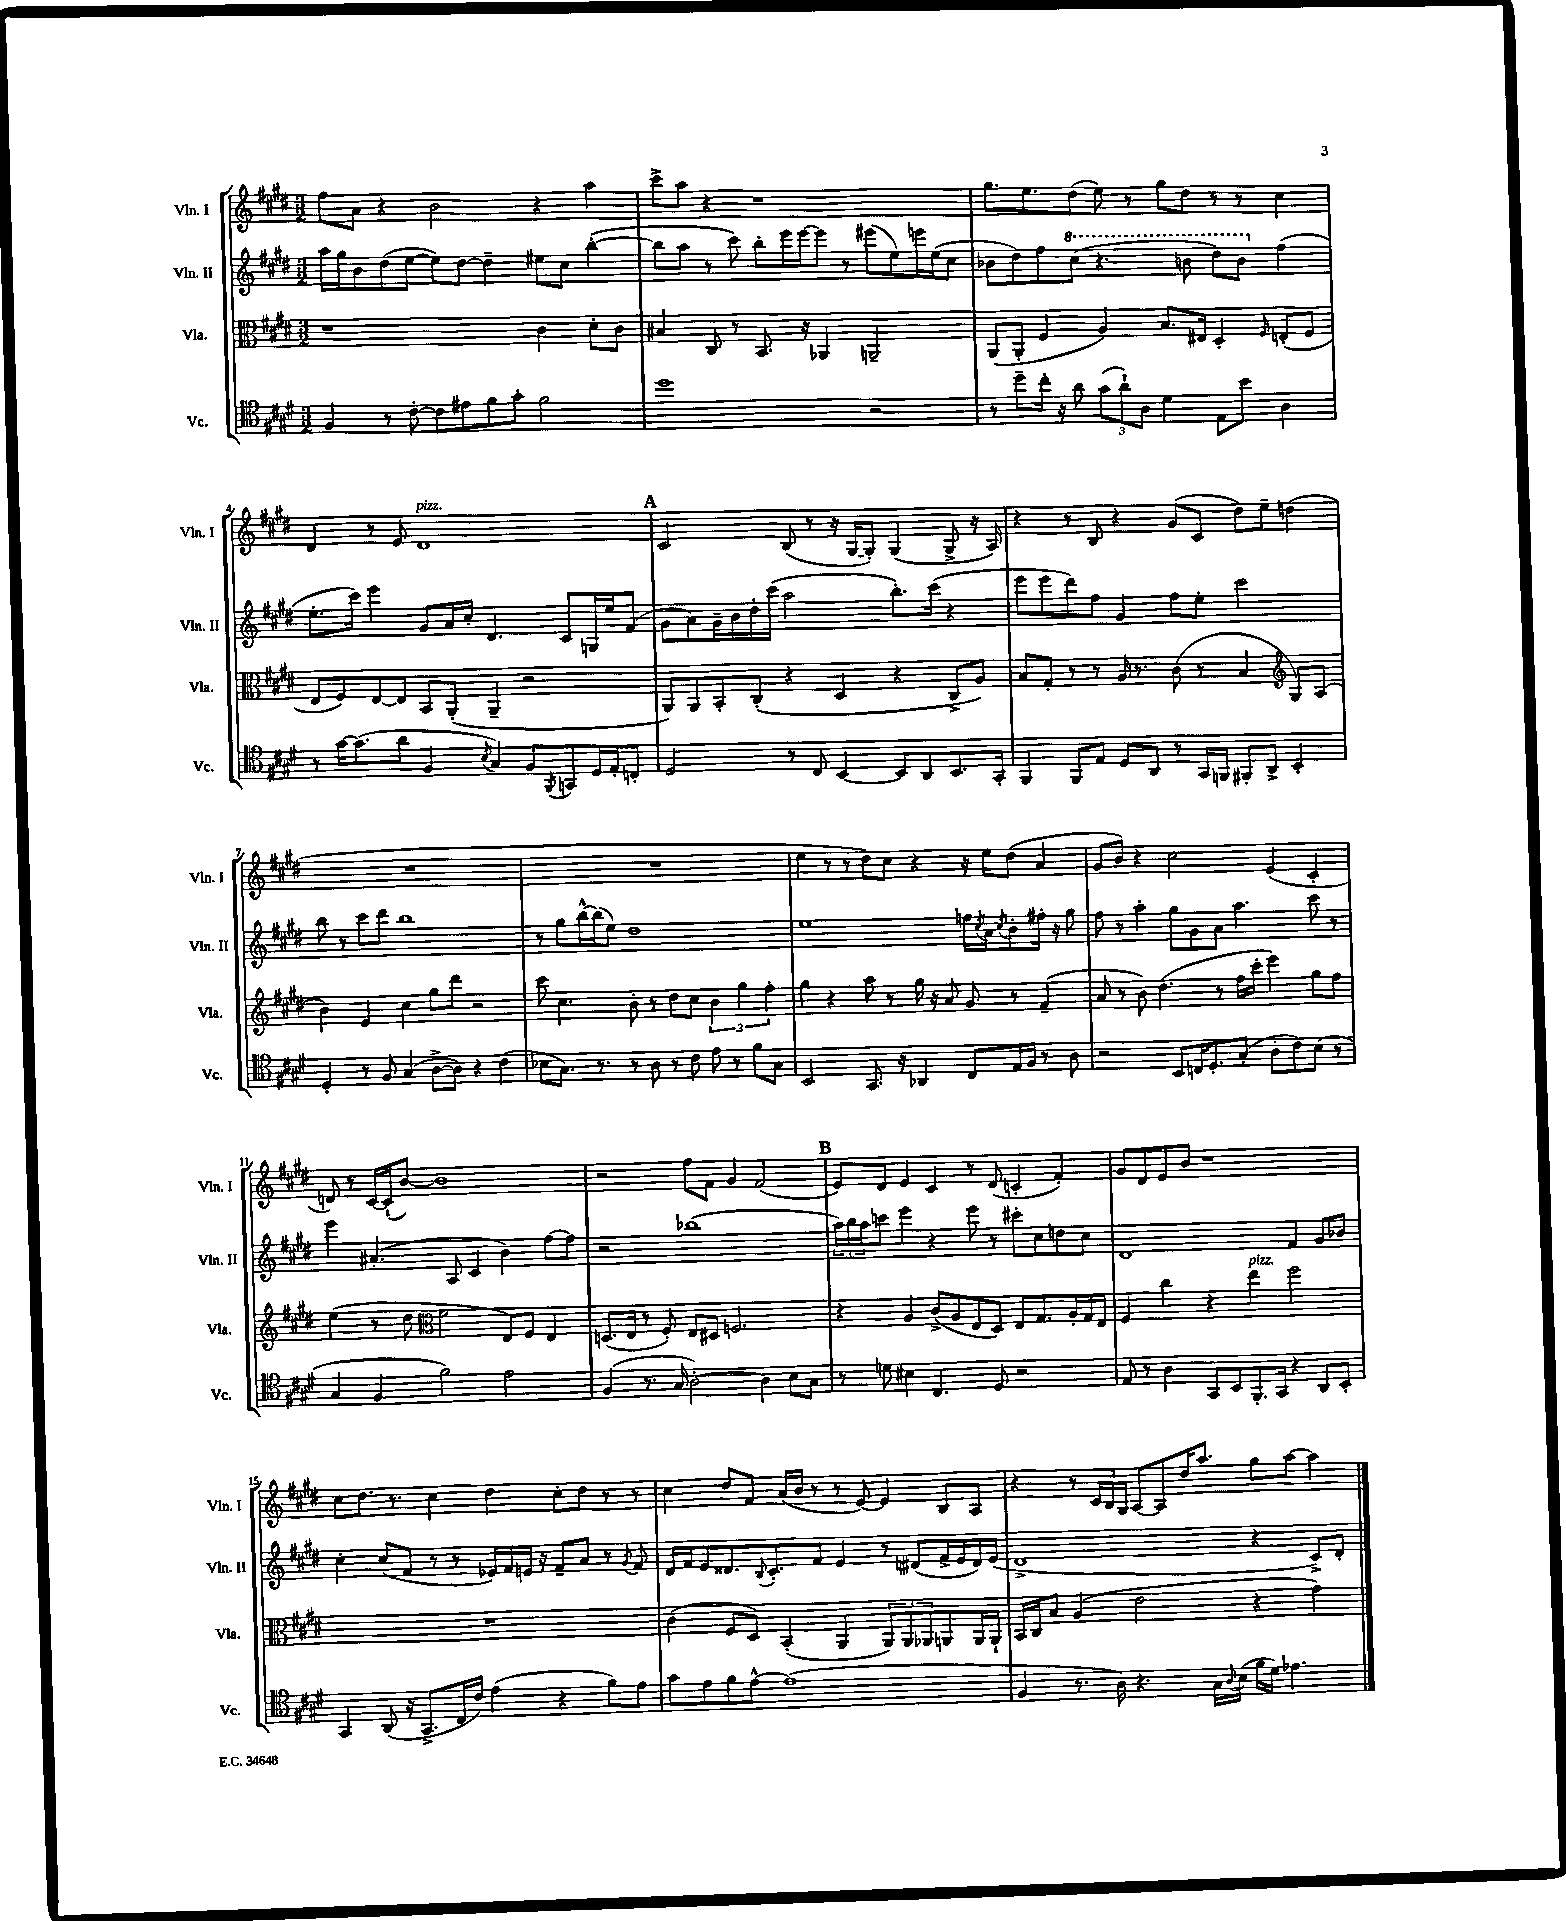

**kern	**kern	**kern	**kern
*staff4	*staff3	*staff2	*staff1
*clefC4	*clefC3	*clefG2	*clefG2
*k[f#c#g#d#]	*k[f#c#g#d#]	*k[f#c#g#d#]	*k[f#c#g#d#]
*M3/2	*M3/2	*M3/2	*M3/2
4F#	1r	16aa	8ff#
.	.	16gg#	.
.	.	8b	8a
8r	.	(8dd#	4r
[8c#'	.	[8ee	.
8c#]	.	8ee])	2b
8e#	.	[8dd#	.
8f#	.	4dd#~]	.
8g#'	.	.	.
2f#	4c#	8ee#	4r
.	.	8cc#	.
.	8d#'	([4bb'	4aa
.	8c#	.	.
=	=	=	=
1dd#	4B#	8bb]	8ccc#^
.	.	8aa	8aa
.	8C#	8r	4r
.	8r	8ccc#)	.
.	8.BB	8bb'	1r
.	.	16eee	.
.	16r	[16eee	.
.	4AA-	8eee]	.
.	.	8r	.
2r	2AA~	(8eee#	.
.	.	8ee)	.
.	.	16eee	.
.	.	(16ee	.
.	.	8cc#	.
=	=	=	=
8r	(8AA	8b-	8.gg#
8dd#~	8AA'	8dd#)	.
.	.	.	8.ee
16cc#'	4F#	8ff#	.
16r	.	.	.
8a	.	(8ccc#	(8dd#
(12g#	4A)	4.r	8ee)
12a`)	.	.	.
.	.	.	8r
12A	.	.	.
4d#	8.B	.	8gg#
.	.	8bb	8dd#
.	16E#	.	.
8E	4D#'	8ddd#)	8r
8b	.	8bb	8r
.	16qqF#	.	.
4A	(8E'	(4ff#	4cc#
.	8F#	.	.
=	=	=	=
8r	8E	8.ee'	4d#
[16g#	8F#)	.	.
(8.g#]	.	16ccc#)	.
.	[8E	4eee	8r
8a	8E]	.	8e
4F#	8BB	8g#	1d#
.	(8AA'	16a	.
.	.	16cc#'	.
8qB	.	.	.
4G#)	4AA~	4.d#	.
8F#	2r	.	.
8qFF#	.	.	.
8GG	.	8c#	.
16D#	.	16G	.
16E'	.	16ee	.
8C'	.	(8f#	.
=	=	=	=
2D#	8AA)	8g#	2c#
.	8AA	8a)	.
.	8BB'	16g#~	.
.	.	16b	.
.	(8C#'	16dd#'	.
.	.	(16ccc#	.
8r	4r	2aa	(8B
8C#	.	.	8r
[4BB	4D#	.	16r
.	.	.	[16G#
.	.	.	8G#'])
8BB]	4r	8.bb')	(4G#
8AA	.	.	.
.	.	(16ccc#	.
8.BB	8C#^	4r	8G#^
.	8A)	.	16r
16GG#'	.	.	16A)
=	=	=	=
4FF#	8B	8eee	4r
.	8G#'	8eee	.
8FF#	8r	8ddd#)	8r
8E	8r	8ff#	8B
8D#	16A	4g#	4r
.	8.r	.	.
8AA	.	.	.
8r	(8c#	8ff#	(8g#
16GG#	8r	8ee'	8c#
16FF	.	.	.
8FF#'	4B	2ccc#	8dd#)
8AA^	.	.	8ee~
*	*clefG2	*	*
4BB'	8G#)	.	(4dd
.	(8A	.	.
=	=	=	=
4D#'	4b)	8bb	1.r
.	.	8r	.
8r	4e	8ccc#	.
8F#	.	8ddd#	.
(4G#	4cc#	1bb	.
[8A^	8gg#	.	.
8A])	8ddd#	.	.
4r	2r	.	.
(4c#	.	.	.
=	=	=	=
8B-	8ccc#	8r	1.r
8.G#)	4.cc#	8gg#	.
.	.	[16bb^^	.
8.r	.	(16bb]	.
.	.	8ee)	.
8r	8b'	1dd#	.
8A	8r	.	.
8r	8dd#	.	.
8c#	8cc#	.	.
8e	6b	.	.
8r	.	.	.
.	6gg#	.	.
8f#	.	.	.
.	6ff#'	.	.
8G#	.	.	.
=	=	=	=
2BB	4gg#	1ee	4ee
.	4r	.	8r
.	.	.	8r
8.GG#	8aa	.	8dd#)
.	8r	.	8cc#
16r	.	.	.
4AA-	16gg#	.	4r
.	16r	.	.
.	8a	.	.
8C#	8g#	16ff	16r
.	.	8qcc#	.
.	.	16a	16ee
.	.	8qcc#	.
16E	8r	8b'	(8dd#
16F#	.	.	.
8r	(4f#~	16ff#'	4a
.	.	16r	.
8A	.	8gg#	.
=	=	=	=
2r	8a	8ff#	8g#
.	8r	8r	8b)
.	8b)	4aa'	4r
.	(4.dd#	.	.
8BB	.	8gg#	2cc#
16C	.	8g#	.
8.D#'	.	.	.
.	8r	8a	.
(8G#'	16ff#	4.aa	.
.	16ccc#'	.	.
8A'	4eee)	.	(4e
8c#)	.	.	.
(8B	8gg#	8ccc#	4c#'
8r	8ff#	8r	.
=	=	=	=
4G#	(4ee	4eee	8d)
.	.	.	8r
4F#	8r	(4.a#'	[16c#
.	.	.	(16c#`]
.	8dd#	.	[8b)
*	*clefC3	*	*
2f#)	2f#	.	1b]
.	.	8A	.
.	.	4c#	.
2e	8E)	4b)	.
.	8F#	.	.
.	4E	[8ff#	.
.	.	8ff#]	.
=	=	=	=
(4F#	(8.D	2r	2r
.	16E	.	.
8.r	8r	.	.
.	8F#')	.	.
16G#	.	.	.
[2A')	8E	(1bb-	8ff#
.	8D#	.	8f#
.	2.F	.	4g#
4A]	.	.	(2f#
8B	.	.	.
8G#	.	.	.
=	=	=	=
8r	4r	24aa)	8e)
.	.	24bb	.
.	.	24aa	.
8d	.	8ccc	8d#
4B#	4A	4eee	4e
4.C#	(8c#^	4r	4c#
.	8A	.	.
.	8E	8eee	8r
8D#	8D#)	8r	(8d#
2r	8E	8ccc#'	4c'
.	8.G#	8cc#	.
.	.	8dd	4f#')
.	16A'	.	.
.	16G#	8cc#	.
.	16E	.	.
=	=	=	=
8E	4F#	1d#	8g#
8r	.	.	8d#
4A	4cc#	.	8e
.	.	.	8b
8GG#	4r	.	1r
8BB	.	.	.
8.FF#'	4ee	.	.
16GG#	.	.	.
4r	2ff#	4f#	.
8AA	.	8g#	.
8BB'	.	8b-	.
=	=	=	=
4GG#	1.r	4cc#'	8cc#
.	.	.	8.dd#
(8AA	.	(8cc#	.
.	.	.	8.r
16r	.	8f#	.
8.GG#^	.	.	.
.	.	8r	4cc#
16C#	.	8r	.
16c#)	.	.	.
(4e	.	16e-)	4dd#
.	.	16f#	.
.	.	16e	.
.	.	16r	.
4r	.	8f#~	8cc#'
.	.	8a	8dd#
8f#)	.	8r	8r
.	.	8qg#	.
8e	.	8f#	8r
=	=	=	=
8g#	(4c#	16d#	4cc#
.	.	16f#	.
8e	.	8e	.
8f#	8F#	8.d##	8dd#
[8e^^	8D#)	.	8f#
.	.	8qqB	.
.	.	8.c#'	.
(1e]	(4BB'	.	(16a
.	.	.	16b
.	.	8f#	8r
.	4AA	4e	8r
.	.	.	[8e)
.	12AA)	8r	4e]
.	12AA	.	.
.	.	(8d#	.
.	12AA-	.	.
.	8AA	16f#^	8B
.	.	16e	.
.	16AA	16d#)	8A
.	16AA`	(16e	.
=	=	=	=
4F#	16BB	1d#^	4r
.	16C#	.	.
.	8B	.	.
8.r	(4A	.	8r
.	.	.	24c#
.	.	.	24B
16A)	.	.	.
.	.	.	24G#
4.r	2e	.	[8A
.	.	.	8A]
.	.	.	16dd#
.	.	.	8.aa
16G#	.	.	.
8qqA	.	.	.
(16B	.	.	.
16f#	4r	4r	8gg#
16d#)	.	.	.
4.e-	.	.	[8aa
.	4g#)	8c#^)	4aa]
.	.	8d#'	.
==	==	==	==
*-	*-	*-	*-
